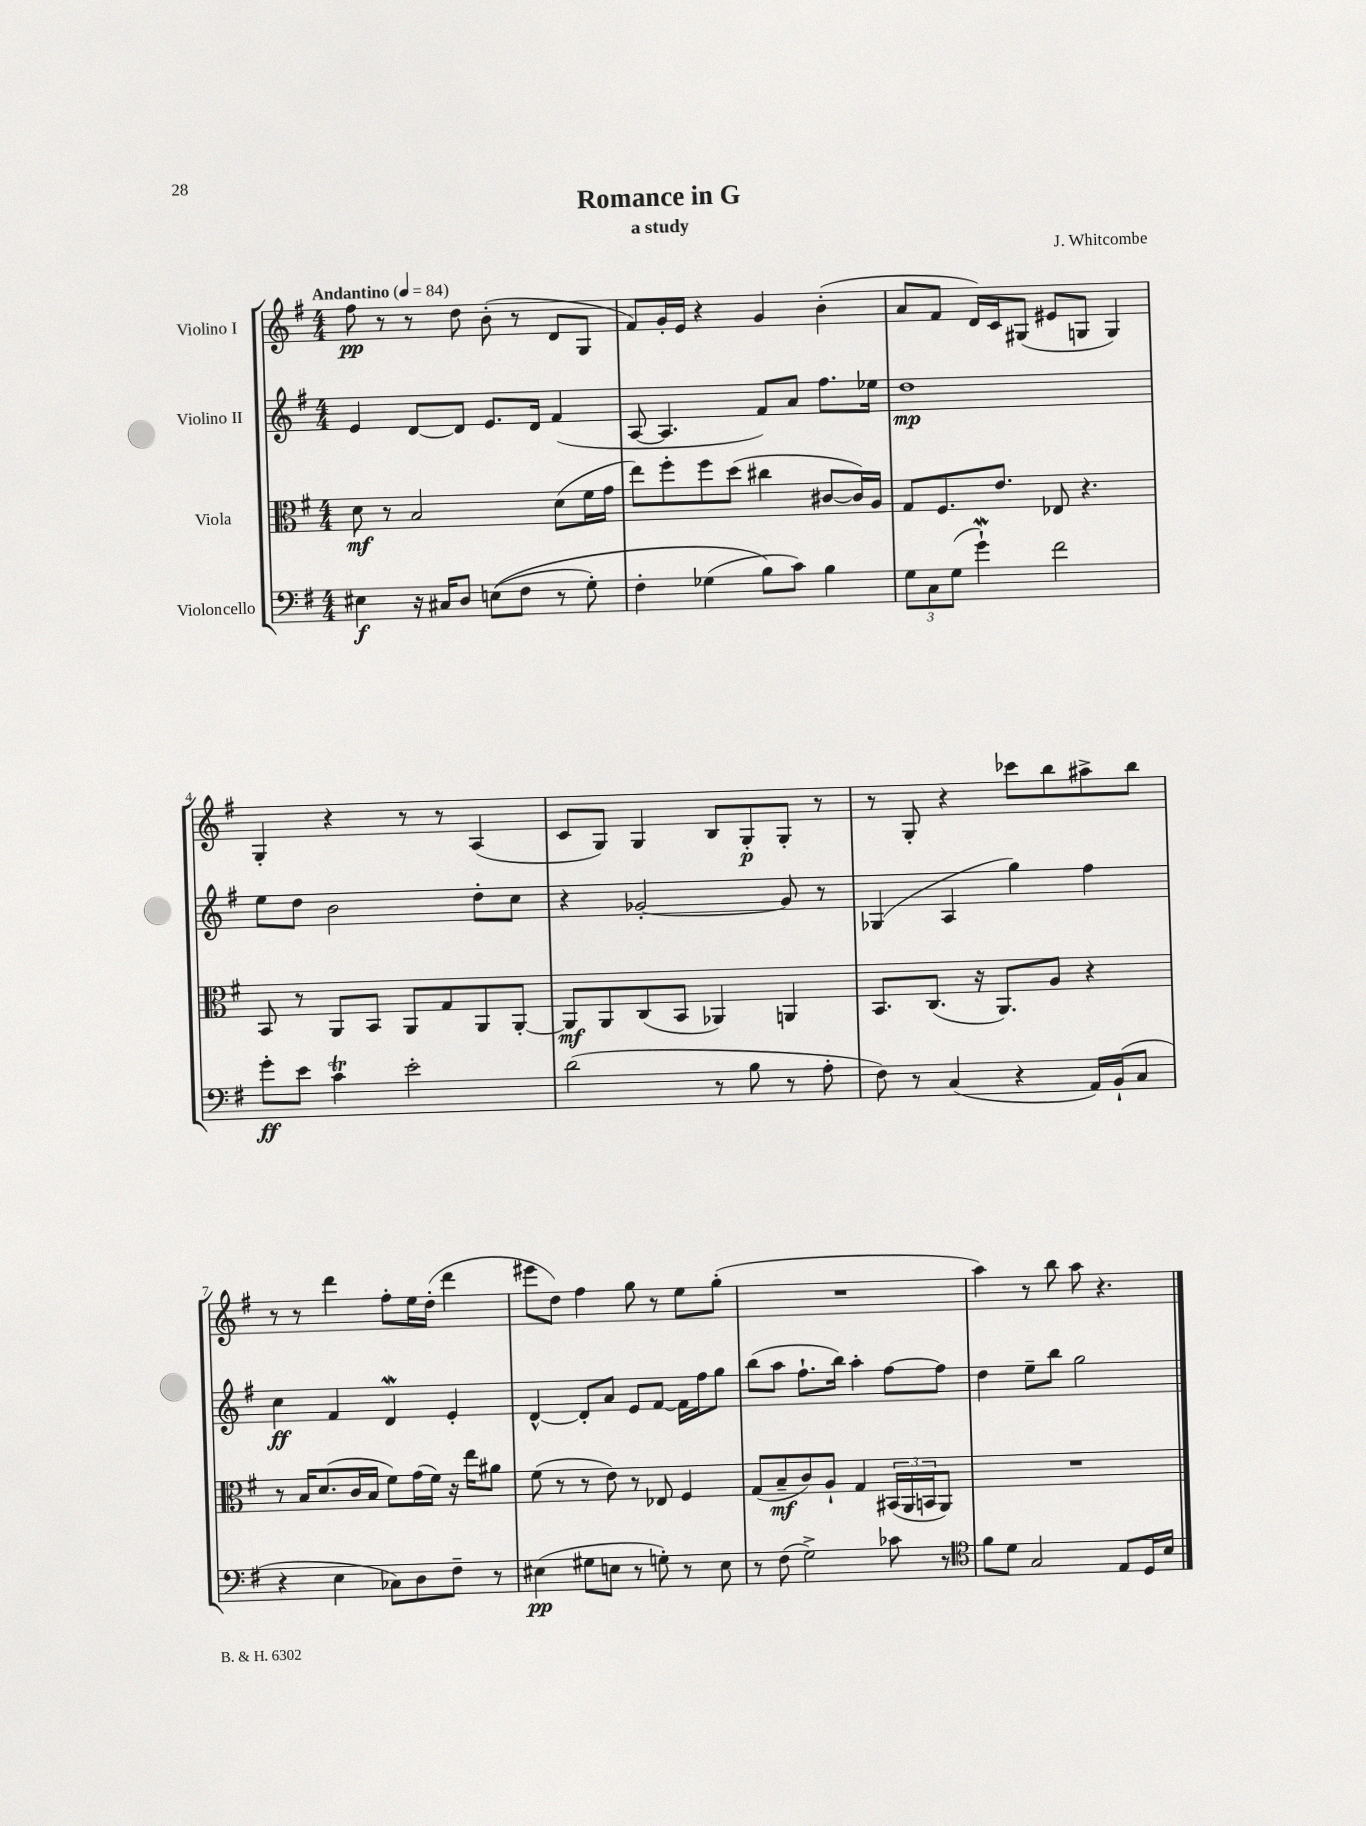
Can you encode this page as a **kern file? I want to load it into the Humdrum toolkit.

**kern	**kern	**kern	**kern
*staff4	*staff3	*staff2	*staff1
*clefF4	*clefC3	*clefG2	*clefG2
*k[f#]	*k[f#]	*k[f#]	*k[f#]
*M4/4	*M4/4	*M4/4	*M4/4
*MM84	*MM84	*MM84	*MM84
4E#\	8d\	4e/	8ff#\
.	8r	.	8r
16r	2B/	[8d/L	8r
16C#/LK	.	.	.
8D/J	.	8d/]J	8dd\
&((8E\L	.	8.e/L	(8b'\
8F#\J	.	.	8r
.	.	16d/Jk	.
8r	(8d\L	(4f#/	8d/L
8G'\)	16f#\L	.	8G/J
.	16g\JJ	.	.
=	=	=	=
4F#'\	8ee\L)	[8A/	8f#/L)
.	8ff#'\	4.A/]	16g'/L
.	.	.	16e/JJ
(4G-\	8ff#\	.	4r
.	(8dd\J	.	.
8B\L&)	4cc#\	8f#/L)	4g/
8c\J)	.	8a/J	.
4B\	[8c#/L	8.ff#\L	(4b'\
.	16c#/]L)	.	.
.	16A/JJ	16ee-\Jk	.
=	=	=	=
12G\L	8G/L	1dd	8a/L
12C\	.	.	.
.	8.F#/	.	8f#/J
(12G\J	.	.	.
4g`\)	.	.	16d/LL)
.	8.e/J	.	16c/J
.	.	.	(8G#/J
2f#\	8E-/	.	8e#/L
.	4.r	.	8G/J
.	.	.	4G/)
=	=	=	=
8g'\L	8BB/	8ee\L	4G'/
8e\J	8r	8dd\J	.
4c\	8AA/L	2b\	4r
.	8BB/J	.	.
2e'\	8AA/L	.	8r
.	8G/	.	8r
.	8AA/	8dd'\L	(4A/
.	[8AA'/J	8cc\J	.
=	=	=	=
(2d\	8AA/]L	4r	8c/L
.	8AA/	.	8G/J)
.	(8C/	[2g-'/	4G/
.	8BB/J	.	.
8r	4AA-/)	.	8B/L
8B\	.	.	8G'/
8r	4AA/	8g-/]	8G'/J
8A'\	.	8r	8r
=	=	=	=
8F#\)	8.BB/L	(4G-/	8r
8r	.	.	8G'/
.	(8.C/J	.	.
(4C/	.	4A/	4r
.	16r	.	.
.	8.AA/L)	.	.
4r	.	4gg\)	8ccc-\L
.	8A/J	.	8bb\
16AA/LL)	4r	4ff#\	8aa#^\
(16BB`/J	.	.	.
8C/J	.	.	8bb\J
=	=	=	=
4r	8r	4cc\	8r
.	16B/LK	.	8r
.	(8.d/	.	.
4E\	.	4f#/	4ddd\
.	16c/L	.	.
.	16B/JJ	.	.
8C-\L)	8f#\L)	4d/	8ff#'\L
8D\	(16g\L	.	16ee\L
.	16f#\JJ)	.	(16dd'\JJ
8F#~\J	16r	4e'/	4ddd\
.	16ee\LK	.	.
8r	8a#\J	.	.
=	=	=	=
(4E#\	(8f#\	[4d^^/	8eee#\L
.	8r	.	8dd\J)
8G#\L	8r	8d'/]L	4ff#\
8E\J	8e\)	8a/J	.
8r	8r	8e/L	8gg\
8G'\)	8E-/	[8f#/J	8r
8r	4F#/	16f#\]LL	8ee\L
.	.	16ff#\J	.
8E\	.	8gg\J	(8gg'\J
=	=	=	=
8r	(8G/L	(8bb\L	1r
(8F#\	8B~/	8aa\J	.
2G^\)	8c/)	8.ff#`\L	.
.	8A`/J	.	.
.	.	16bb\Jk)	.
.	4G/	4aa'\	.
8c-\	(24BB#/LL	[8ff#\L	.
.	24AA/	.	.
.	24BB/J	.	.
8r	8AA/J)	8ff#\]J	.
=	=	=	=
*clefC4	*	*	*
8f#\L	1r	4dd\	4aa\)
8d\J	.	.	.
2G/	.	8ee~\L	8r
.	.	8bb\J	8bb\
.	.	2gg\	8aa\
.	.	.	4.r
8E/L	.	.	.
16D/L	.	.	.
16B/JJ	.	.	.
==	==	==	==
*-	*-	*-	*-
